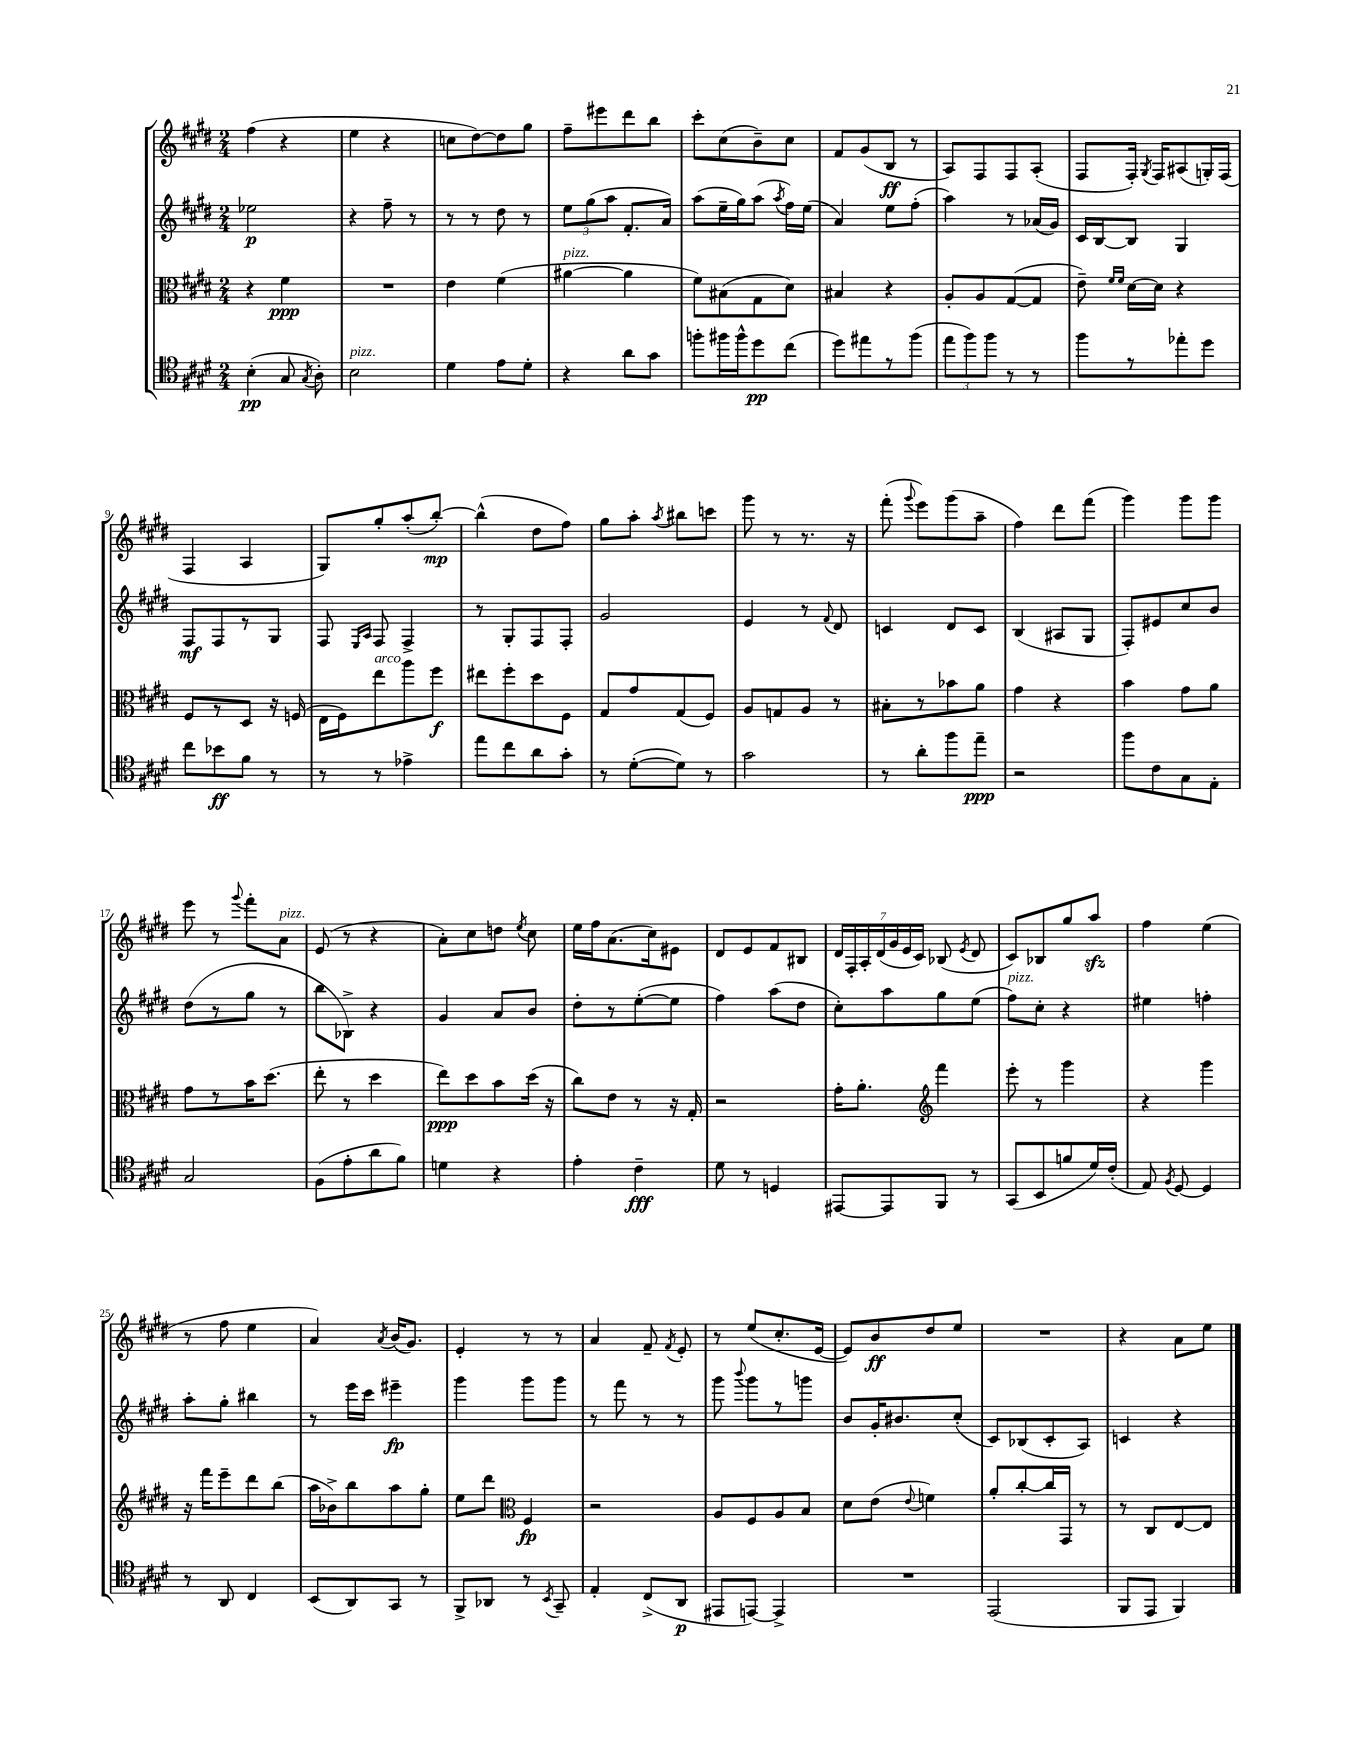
<<
\new StaffGroup <<
\new Staff = "s0" {
    \clef treble \key e \major \numericTimeSignature \time 2/4
    \autoBeamOff fis''4( r4 |
    e''4 r4 |
    c''8[ dis''8~) dis''8 gis''8] |
    fis''8[-- eis'''8 dis'''8 b''8] |
    cis'''8[-. cis''8( b'8--) cis''8] |
    fis'8[ gis'8( b8]\ff r8 |
    a8[) fis8 fis8 a8]-.( |
    fis8[ fis16]-.) \acciaccatura { gis8 } fis16[ ais8( g16-.) fis16]( |
    fis4 a4 |
    gis8[) gis''8-. a''8-.( b''8]~-.\mp) |
    b''4-^( dis''8[ fis''8]) |
    gis''8[ a''8]-. \acciaccatura { a''8 } bis''8[ c'''8] |
    gis'''8 r8 r8. r16 |
    fis'''8-.( \appoggiatura { gis'''8 } e'''8[) gis'''8( a''8]-- |
    fis''4) dis'''8[ fis'''8]( |
    gis'''4) gis'''8[ gis'''8] |
    e'''8 r8 \appoggiatura { gis'''8 } fis'''8[-. a'8]^\markup { \italic "pizz." } |
    e'8( r8 r4 |
    a'8[-.) cis''8 d''8] \acciaccatura { e''8 } cis''8 |
    e''16[ fis''16 a'8.( cis''16) eis'8] |
    dis'8[ e'8 fis'8 bis8] |
    \tuplet 7/4 { dis'16[ fis16-. a16-. dis'16( gis'16 e'16 cis'16]) } bes8( \acciaccatura { e'8 } dis'8 |
    cis'8[) bes8 gis''8 a''8]\sfz |
    fis''4 e''4( |
    r8 fis''8 e''4 |
    a'4) \acciaccatura { a'8 } b'16[( gis'8.]) |
    e'4-. r8 r8 |
    a'4 fis'8-- \acciaccatura { fis'8 } e'8-. |
    r8 e''8[( cis''8.-. e'16]~ |
    e'8[) b'8\ff dis''8 e''8] |
    R2 |
    r4 a'8[ e''8] \bar "|." |
}
\new Staff = "s1" {
    \clef treble \key e \major \numericTimeSignature \time 2/4
    \autoBeamOff ees''2\p |
    r4 fis''8-- r8 |
    r8 r8 dis''8 r8 |
    \tuplet 3/2 { e''8[ gis''8( a''8] } fis'8.[-. a'16]) |
    a''8[( e''16-- gis''16) a''8]( \acciaccatura { a''8 } fis''16[) e''16]( |
    a'4) e''8[ fis''8]-.( |
    a''4) r8 aes'16[( gis'16]) |
    cis'16[ b16~ b8] gis4 |
    fis8[\mf fis8 r8 gis8] |
    fis8 \grace { e16[ a16] } fis8 fis4-> |
    r8 gis8[-. fis8 fis8]-. |
    gis'2 |
    e'4 r8 \appoggiatura { fis'8 } dis'8 |
    c'4 dis'8[ c'8] |
    b4( ais8[ gis8] |
    fis8[-.) eis'8 cis''8 b'8] |
    dis''8[( r8 gis''8] r8 |
    b''8[ bes8]->) r4 |
    gis'4 a'8[ b'8] |
    dis''8[-. r8 e''8~-.( e''8] |
    fis''4) a''8[( dis''8] |
    cis''8[-.) a''8 gis''8 e''8]( |
    fis''8[^\markup { \italic "pizz." }) cis''8]-. r4 |
    eis''4 f''4-. |
    a''8[-. gis''8]-. bis''4 |
    r8 e'''16[ cis'''16] eis'''4--\fp |
    gis'''4 gis'''8[ gis'''8] |
    r8 fis'''8 r8 r8 |
    gis'''8 \appoggiatura { b'''8 } gis'''8[ r8 g'''8] |
    b'8[ gis'16-. bis'8. cis''8]-.( |
    cis'8[) bes8( cis'8-. a8]) |
    c'4 r4 \bar "|." |
}
\new Staff = "s2" {
    \clef alto \key e \major \numericTimeSignature \time 2/4
    \autoBeamOff r4 fis'4\ppp |
    R2 |
    e'4 fis'4( |
    ais'4~^\markup { \italic "pizz." } ais'4 |
    fis'8[) bis8( gis8 dis'8]) |
    bis4 r4 |
    a8[-. a8 gis8~( gis8] |
    e'8--) \grace { fis'16[ fis'16] } dis'16[~ dis'16] r4 |
    fis8[ r8 dis8] r16 f16( |
    e16[ fis16) e''8^\markup { \italic "arco" } a''8 fis''8]\f |
    eis''8[ fis''8-. dis''8 fis8] |
    gis8[ gis'8 gis8( fis8]) |
    a8[ g8 a8] r8 |
    bis8[-. r8 bes'8 a'8] |
    gis'4 r4 |
    b'4 gis'8[ a'8] |
    gis'8[ r8 b'16 dis''8.]( |
    e''8-. r8 dis''4 |
    e''8[\ppp) dis''8 b'8 dis''16]( r16 |
    cis''8[) e'8] r8 r16 gis16-. |
    r2 |
    gis'16[-. a'8.]-. \clef treble fis'''4 |
    e'''8-. r8 gis'''4 |
    r4 gis'''4 |
    r16 fis'''16[ e'''8-- dis'''8 b''8]( |
    a''16[ bes'16->) b''8 a''8 gis''8]-. |
    e''8[ dis'''8] \clef alto fis4\fp |
    r2 |
    a8[ fis8 a8 b8] |
    dis'8[ e'8]( \appoggiatura { e'8 } f'4) |
    a'8[-. cis''8~-. cis''16 gis,16] r8 |
    r8 cis8[ e8~ e8] \bar "|." |
}
\new Staff = "s3" {
    \clef tenor \key e \major \numericTimeSignature \time 2/4
    \autoBeamOff b4-.\pp( gis8 \acciaccatura { gis8 } a8-.) |
    b2^\markup { \italic "pizz." } |
    dis'4 e'8[ dis'8]-. |
    r4 a'8[ gis'8] |
    f''8[-. fis''16 fis''16-^ dis''8\pp cis''8]( |
    dis''8[) eis''8 r8 fis''8]( |
    \tuplet 3/2 { e''8[ fis''8) fis''8] } r8 r8 |
    fis''8[ r8 ees''8-. dis''8] |
    cis''8[ bes'8\ff fis'8] r8 |
    r8 r8 ees'4-> |
    e''8[ cis''8 a'8 gis'8]-. |
    r8 dis'8[~-.( dis'8]) r8 |
    gis'2 |
    r8 a'8[-. fis''8 e''8]--\ppp |
    r2 |
    fis''8[ cis'8 gis8 e8]-. |
    gis2 |
    fis8[( e'8-. a'8 fis'8]) |
    d'4 r4 |
    e'4-. cis'4--\fff |
    dis'8 r8 d4 |
    eis,8[~ eis,8 fis,8] r8 |
    gis,8[( b,8 f'8 dis'16) cis'16]-.( |
    e8) \acciaccatura { fis8 } dis8~ dis4 |
    r8 a,8 cis4 |
    b,8[( a,8) gis,8] r8 |
    fis,8[-> aes,8] r8 \acciaccatura { b,8 } gis,8-- |
    e4-. cis8[->( a,8]\p |
    eis,8[ e,8]~) e,4-> |
    R2 |
    e,2( |
    fis,8[ e,8] fis,4) \bar "|." |
}
>>
>>
